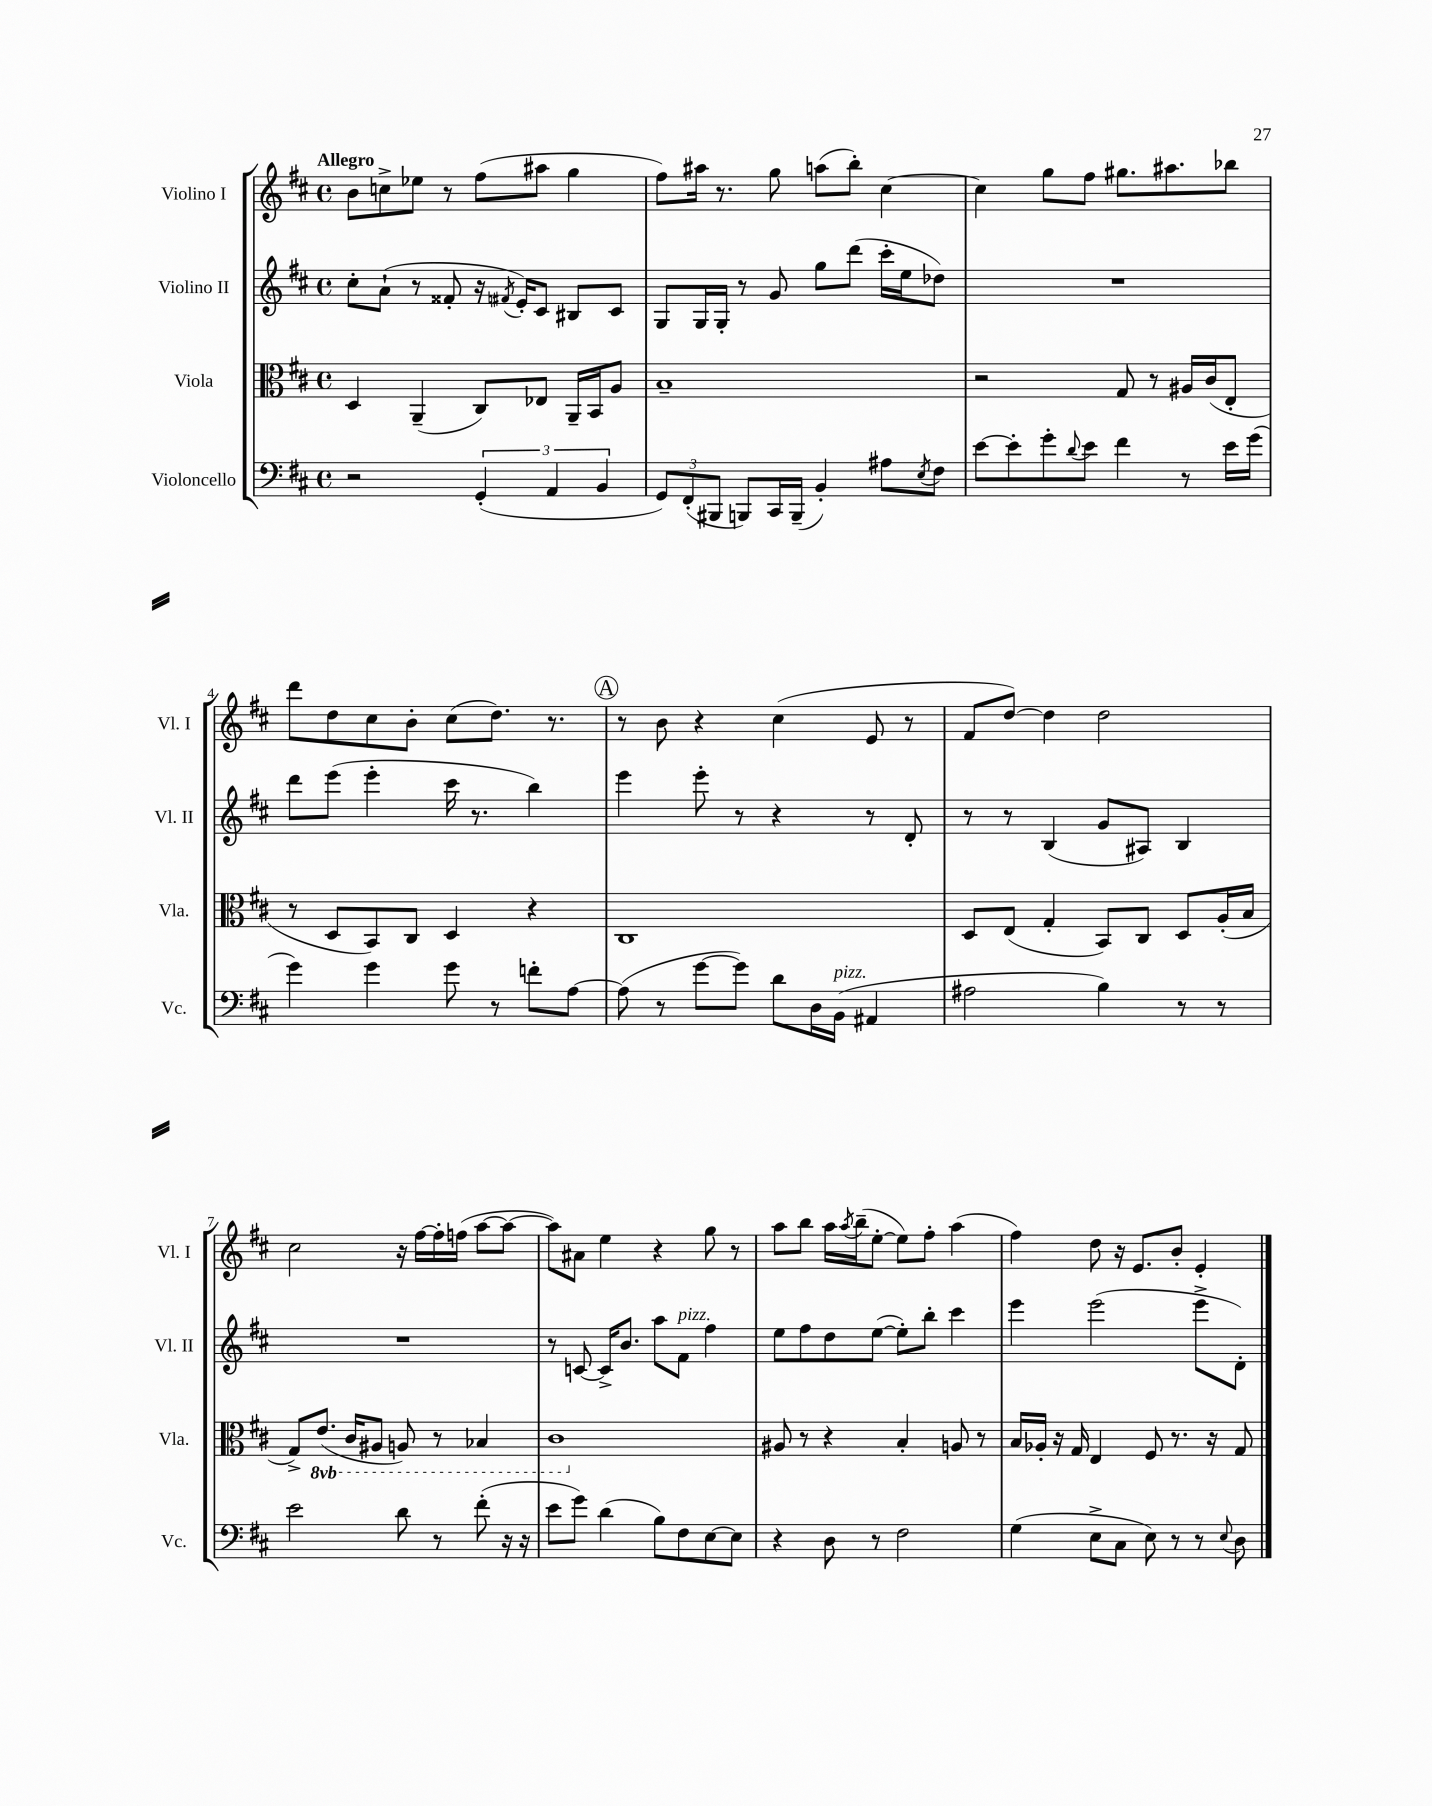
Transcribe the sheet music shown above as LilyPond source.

<<
\new StaffGroup <<
\new Staff = "s0" \with { instrumentName = "Violino I" shortInstrumentName = "Vl. I" } {
    \clef treble \key d \major \defaultTimeSignature \time 4/4 \tempo "Allegro"
    b'8 c''8-> ees''8 r8 fis''8( ais''8 g''4 |
    fis''8) ais''16 r8. g''8 a''8( b''8-.) cis''4~ |
    cis''4 g''8 fis''8 gis''8. ais''8. bes''8 |
    d'''8 d''8 cis''8 b'8-. cis''8( d''8.) r8. |
    \mark \markup { \circle "A" } r8 b'8 r4 cis''4( e'8 r8 |
    fis'8 d''8~) d''4 d''2 |
    cis''2 r16 fis''16~ fis''16-. f''16( a''8~ a''8~ |
    a''8) ais'8 e''4 r4 g''8 r8 |
    a''8 b''8 a''16 \acciaccatura { a''8 } b''16--( e''8~-. e''8) fis''8-. a''4( |
    fis''4) d''8 r16 e'8. b'8-. e'4-. \bar "|." |
}
\new Staff = "s1" \with { instrumentName = "Violino II" shortInstrumentName = "Vl. II" } {
    \clef treble \key d \major \defaultTimeSignature \time 4/4
    cis''8-. a'8-!( r8 fisis'8-. r16 \acciaccatura { fis'8 } e'16-.) cis'8 bis8 cis'8 |
    g8 g16 g16-. r8 g'8 g''8 d'''8( cis'''16-. e''16 des''8) |
    R1 |
    d'''8 e'''8( e'''4-. cis'''16 r8. b''4) |
    \mark \markup { \circle "A" } e'''4 e'''8-. r8 r4 r8 d'8-. |
    r8 r8 b4( g'8 ais8) b4 |
    R1 |
    r8 c'8~ c'16-> b'8. a''8 fis'8^\markup { \italic "pizz." } fis''4 |
    e''8 fis''8 d''8 e''8~( e''8-.) b''8-. cis'''4 |
    e'''4 e'''2( e'''8-> d'8-.) \bar "|." |
}
\new Staff = "s2" \with { instrumentName = "Viola" shortInstrumentName = "Vla." } {
    \clef alto \key d \major \defaultTimeSignature \time 4/4 \set Staff.ottavationMarkups = #ottavation-simple-ordinals
    d4 a,4--( cis8) ees8 a,16-- b,16 a8 |
    b1-- |
    r2 g8 r8 ais16 cis'16( e8-. |
    r8 d8 b,8) cis8 d4 r4 |
    \mark \markup { \circle "A" } cis1 |
    d8 e8( g4-. b,8) cis8 d8 a16-.( b16 |
    g8->) \ottava #-1 e8.( cis16 ais,8 a,8) r8 bes,4 |
    cis1 \ottava #0 |
    ais8 r8 r4 b4-. a8 r8 |
    b16 aes16-. r16 g16 e4 fis8 r8. r16 g8 \bar "|." |
}
\new Staff = "s3" \with { instrumentName = "Violoncello" shortInstrumentName = "Vc." } {
    \clef bass \key d \major \defaultTimeSignature \time 4/4
    r2 \tuplet 3/2 { g,4-.( a,4 b,4 } |
    \tuplet 3/2 { g,8) fis,8-.( bis,,8 } b,,8) cis,16 b,,16--( b,4-.) ais8 \acciaccatura { e8 } fis8 |
    e'8~ e'8-. g'8-. \appoggiatura { d'8 } e'8 fis'4 r8 e'16 g'16( |
    g'4) g'4 g'8 r8 f'8-. a8~ |
    \mark \markup { \circle "A" } a8( r8 g'8~ g'8) d'8 d16 b,16^\markup { \italic "pizz." }( ais,4 |
    ais2 b4) r8 r8 |
    e'2 d'8 r8 fis'8-.( r16 r16 |
    e'8 g'8) d'4( b8) fis8 e8~ e8 |
    r4 d8 r8 fis2 |
    g4( e8-> cis8 e8) r8 r8 \appoggiatura { e8 } d8 \bar "|." |
}
>>
>>
